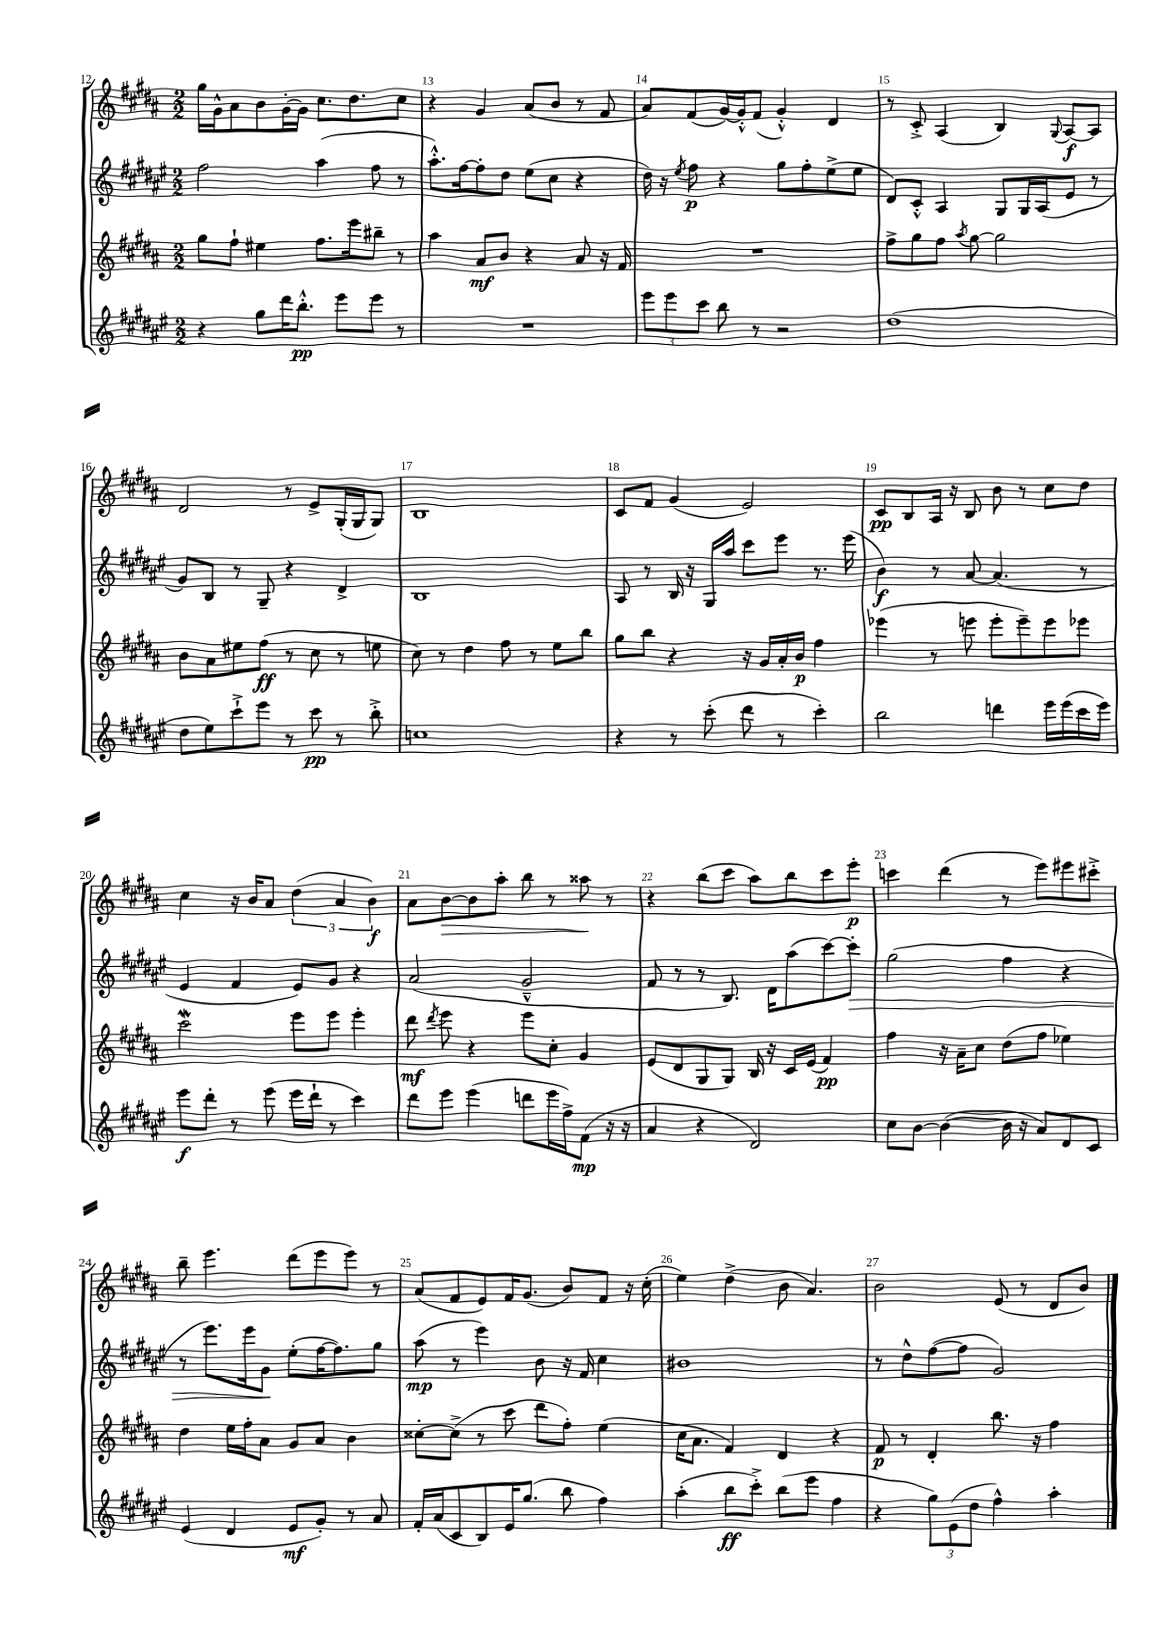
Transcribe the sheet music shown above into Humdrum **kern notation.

**kern	**kern	**kern	**kern
*staff4	*staff3	*staff2	*staff1
*clefG2	*clefG2	*clefG2	*clefG2
*k[f#c#g#d#a#e#]	*k[f#c#g#d#a#]	*k[f#c#g#d#a#e#]	*k[f#c#g#d#a#]
*M2/2	*M2/2	*M2/2	*M2/2
4r	8gg#	2ff#	16gg#
.	.	.	16g#^^
.	8ff#`	.	8a#
8gg#	4ee#	.	8b
16ddd#	.	.	[16g#'
8.bb'^^	.	.	16g#]
.	8.ff#	(4aa#	8.cc#
8eee#	.	.	.
.	16eee	.	8.dd#
8eee#	8bb#~	8ff#	.
8r	8r	8r	8cc#
=	=	=	=
1r	4aa#	8.aa#'^^)	4r
.	.	[16ff#	.
.	8a#	8ff#']	4g#
.	8b	8dd#	.
.	4r	(8ee#	(8a#
.	.	8cc#	8b
.	8a#	4r	8r
.	16r	.	8f#
.	16f#	.	.
=	=	=	=
12eee#	1r	16dd#)	8a#)
.	.	16r	.
12eee#	.	.	.
.	.	8qee#	.
.	.	8ff#	(8f#
12ccc#	.	.	.
8bb	.	4r	[16g#)
.	.	.	16g#'^^]
8r	.	.	(8f#
2r	.	8gg#	4g#'^^)
.	.	8ff#'	.
.	.	(8ee#^	4d#
.	.	8ee#	.
=	=	=	=
(1dd#	8ff#^	8d#)	8r
.	8gg#	8c#'^^	8c#'^
.	8ff#	4A#	(4A#
.	8qaa#	.	.
.	[8gg#	.	.
.	2gg#]	8G#	4B)
.	.	16G#	.
.	.	(16A#	.
.	.	.	8qqG#
.	.	8e#	[8A#
.	.	8r	8A#]
=	=	=	=
8dd#	8b	8g#)	2d#
8ee#)	8a#	8B	.
8ccc#`^	8ee#	8r	.
8eee#	(8ff#	8G#~	.
8r	8r	4r	8r
8ccc#	8cc#	.	8e^
8r	8r	4d#^	(16G#'
.	.	.	16G#
8bb'^	8ee	.	8G#)
=	=	=	=
1cc	8cc#)	1B	1B
.	8r	.	.
.	4dd#	.	.
.	8ff#	.	.
.	8r	.	.
.	8ee	.	.
.	8bb	.	.
=	=	=	=
4r	8gg#	8A#	8c#
.	8bb	8r	8f#
8r	4r	16B	(4g#
.	.	16r	.
(8ccc#'	.	16G#	.
.	.	16aa#	.
8ddd#	16r	8ccc#	2e)
.	16g#	.	.
8r	16a#'	8eee#	.
.	16b	.	.
4ccc#')	4ff#	8.r	.
.	.	(16eee#	.
=	=	=	=
2bb	(4eee-	4b)	8c#
.	.	.	8B
.	8r	8r	16A#
.	.	.	16r
.	8eee	[8a#	8B
4ddd	8eee'	(4.a#]	8b
.	8eee~)	.	8r
16eee#	8eee	.	8cc#
(16eee#	.	.	.
16ccc#	8eee-	8r	8dd#
16eee#)	.	.	.
=	=	=	=
8eee#	2ccc#	4e#	4cc#
8ddd#'	.	.	.
8r	.	4f#	16r
.	.	.	16b
(8eee#	.	.	8a#
16eee#	8eee	8e#)	(6dd#
16ddd#`	.	.	.
8r	8eee	8g#	.
.	.	.	6a#
4ccc#)	4eee'	4r	.
.	.	.	6b)
=	=	=	=
8ddd#	8ddd#	(2a#	8a#
.	8qddd#	.	.
8eee#	8eee	.	[8b
(4eee#	4r	.	8b]
.	.	.	8aa#'
8ddd	8eee	2g#~^^	8bb
16eee#	8cc#'	.	8r
16ff#^)	.	.	.
(8f#	4g#	.	8aa##
16r	.	.	8r
16r	.	.	.
=	=	=	=
4a#	(8e	8f#	4r
.	8d#	8r	.
4r	8G#	8r	(8bb
.	8G#)	8.B)	8ccc#
2d#)	16B	.	8aa#)
.	16r	16d#	.
.	16c#	(8aa#	8bb
.	(16e	.	.
.	4f#)	[8ccc#)	8ccc#
.	.	8ccc#']	8eee'
=	=	=	=
8cc#	4ff#	(2gg#	4ccc
[8b	.	.	.
(4b_	16r	.	(4ddd#
.	16a#~	.	.
.	8cc#	.	.
16b]	(8dd#	4ff#	8r
16r	.	.	.
8a#)	8ff#	.	8eee)
8d#	4ee-)	4r	8eee#
8c#	.	.	8ccc#'^
=	=	=	=
(4e#	4dd#	8r	8bb~
.	.	8.eee#)	4.eee
4d#	16ee	.	.
.	16ff#'	16eee#	.
.	8a#	8g#	.
8e#	8g#	(8ee#'	(8ddd#
8g#')	8a#	[16ff#	8eee
.	.	8.ff#])	.
8r	4b	.	8eee)
8a#	.	8gg#	8r
=	=	=	=
16f#'	[8cc##'	(8aa#	(8a#
(16a#	.	.	.
8c#	(8cc##^]	8r	8f#
8B)	8r	4eee#)	8e)
16e#	8ccc#	.	16f#
(8.gg#	.	.	(8.g#
.	8ddd#	8b	.
8bb	8ff#')	16r	8b)
.	.	16f#	.
4ff#)	(4ee	4cc#	8f#
.	.	.	16r
.	.	.	(16cc#'
=	=	=	=
(4aa#'	16cc#	1b#	4ee)
.	8.a#	.	.
8bb	4f#)	.	(4dd#^
8ccc#'^)	.	.	.
(8bb	4d#	.	8b
8eee#	.	.	4.a#)
4ff#	4r	.	.
=	=	=	=
4r	8f#	8r	2b
.	8r	8dd#^^	.
12gg#)	4d#'	([8ff#	.
(12e#	.	.	.
.	.	8ff#]	.
12dd#	.	.	.
4ff#^^)	8.bb	2g#)	(8e
.	.	.	8r
.	16r	.	.
4aa#'	4ff#	.	8d#
.	.	.	8b)
==	==	==	==
*-	*-	*-	*-
